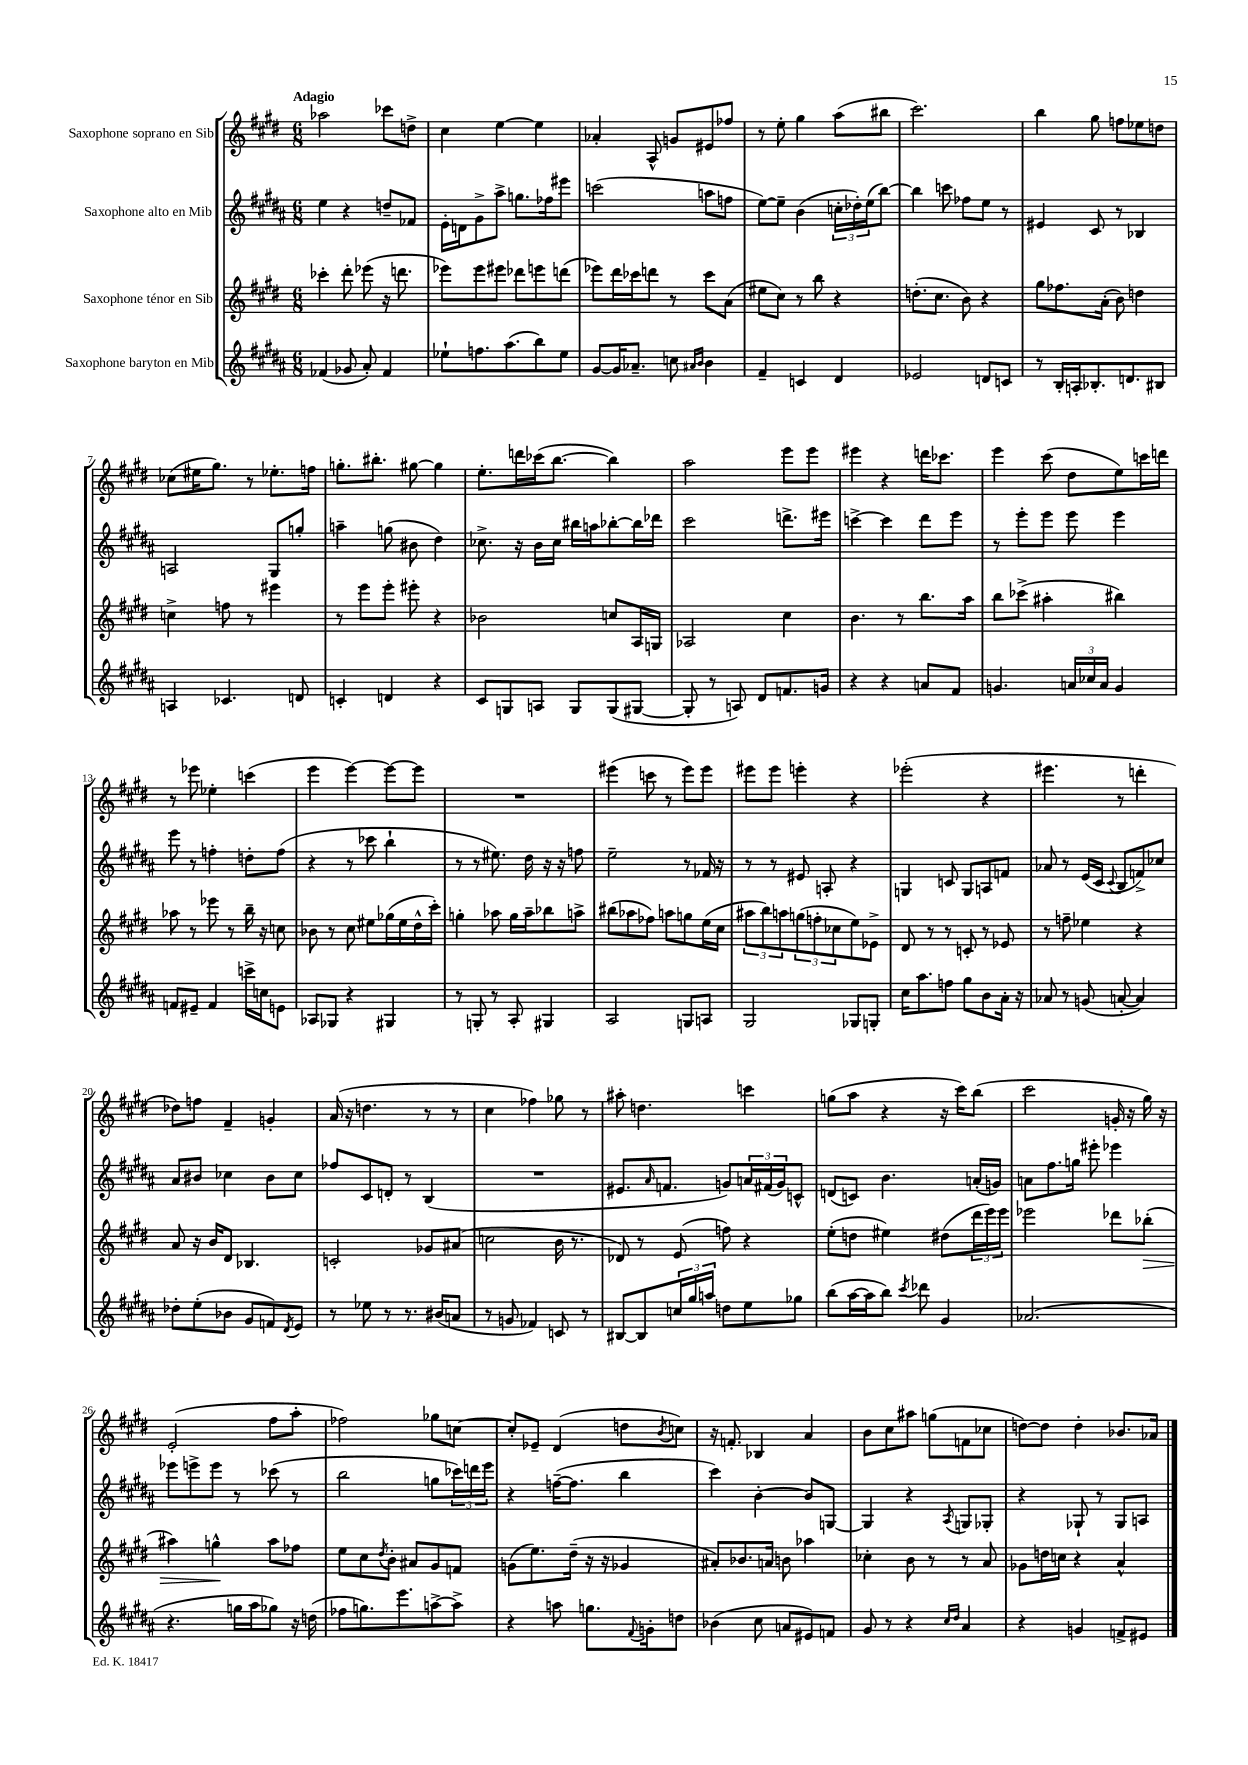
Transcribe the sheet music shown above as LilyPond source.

<<
\new StaffGroup <<
\new Staff = "s0" \with { instrumentName = "Saxophone soprano en Sib" } {
    \clef treble \key e \major \numericTimeSignature \time 6/8 \tempo "Adagio"
    aes''2 ces'''8 d''8-> |
    cis''4 e''4~ e''4 |
    aes'4-. a8-^ g'8 eis'8 fes''8 |
    r8 e''8-. gis''4 a''8( bis''8 |
    cis'''2.) |
    b''4 gis''8 f''8 ees''8 d''8 |
    ces''8( eis''16 gis''8.) r8 ees''8.-. f''16 |
    g''8.-. bis''8.-. gis''8~ gis''4 |
    e''8.-. d'''16 ces'''16( b''8.~ b''4) |
    a''2 e'''8 e'''8 |
    eis'''4 r4 d'''16 ces'''8. |
    e'''4 cis'''8( dis''8 e''8) c'''16 d'''16 |
    r8 ees'''8 ees''4-. c'''4( |
    e'''4 e'''4~) e'''8~ e'''8 |
    R2. |
    eis'''4( c'''8 r8 eis'''8) eis'''8 |
    eis'''8 eis'''8 e'''4-. r4 |
    ees'''2-.( r4 |
    eis'''4. r8 d'''4-. |
    des''8) f''8 fis'4-- g'4-. |
    a'16( r16 d''4. r8 r8 |
    cis''4 fes''4) ges''8 r8 |
    ais''8-. d''4. c'''4 |
    g''8( a''8 r4 r16 cis'''16) b''8( |
    cis'''2 g'16-. r16 gis''16) r16 |
    e'2-.( fis''8 a''8-. |
    fes''2) ges''8 c''8~ |
    c''8-. ees'8-- dis'4( d''8 \acciaccatura { b'8 } c''8) |
    r16 f'8.-. bes4 a'4 |
    b'8 cis''8 ais''8 g''8( f'8 ces''8 |
    d''8~) d''8 d''4-. bes'8. aes'16 \bar "|." |
}
\new Staff = "s1" \with { instrumentName = "Saxophone alto en Mib" } {
    \clef treble \key b \major \numericTimeSignature \time 6/8
    e''4 r4 d''8-- fes'8 |
    e'16-. d'16 gis'8-> ais''8-> g''8. fes''16 eis'''8 |
    c'''2( a''8 f''8 |
    e''8~) e''8-- b'4( \tuplet 3/2 { c''16-. des''16-.) e''16( } b''8~) |
    b''4 c'''8 fes''8 e''8 r8 |
    eis'4 cis'8 r8 bes4 |
    a2 gis8 g''8-. |
    a''4-- g''8( bis'8 dis''4) |
    ces''8.-> r16 b'16 ces''16 bis''16 a''16 bes''8~-. bes''16 des'''16 |
    cis'''2 d'''8.-> eis'''16 |
    c'''4~-> c'''4 dis'''8 e'''8 |
    r8 e'''8-. e'''8 e'''8 e'''4 |
    e'''8 r8 f''4-. d''8-. f''8( |
    r4 r8 ces'''8 b''4-! |
    r8 r8 eis''8.) dis''16 r16 r16 f''8 |
    e''2-- r8 fes'16 r16 |
    r8 r8 eis'8 a8-. r4 |
    g4 c'8 g8 a8 f'8 |
    aes'8 r8 e'16( cis'16 \appoggiatura { cis'8 } b8 f'8->) ces''8 |
    ais'8 bis'8 ces''4 bis'8 ces''8 |
    fes''8 cis'8 d'8-. r8 b4( |
    R2. |
    eis'8. \grace { ais'16 } f'8. g'8) \tuplet 3/2 { a'16 fis'16( g'16) } c'8-^ |
    d'8( c'8) b'4. a'16-.( g'16) |
    a'8 fis''8. g''16 eis'''8-. ees'''4 |
    ees'''8 e'''8-> e'''8 r8 ces'''8( r8 |
    b''2 g''8 \tuplet 3/2 { ces'''16) d'''16 e'''16 } |
    r4 f''16~--( f''8. b''4 |
    cis'''4) b'4~-. b'8 g8~ |
    g4 r4 \acciaccatura { ais8 } g8 ges8-. |
    r4 ges8-! r8 ges8 a8 \bar "|." |
}
\new Staff = "s2" \with { instrumentName = "Saxophone ténor en Sib" } {
    \clef treble \key e \major \numericTimeSignature \time 6/8
    ces'''4-. dis'''8-. ees'''8( r16 d'''8. |
    ees'''8) ees'''8 eis'''8 des'''8 e'''8 d'''8( |
    ees'''8) dis'''16 ces'''16 d'''8 r8 ces'''8 a'8( |
    eis''8 cis''8) r8 b''8 r4 |
    d''8.-.( cis''8. b'8) r4 |
    gis''8 fes''8. a'16-.( b'8) d''4 |
    c''4-> f''8 r8 eis'''4 |
    r8 e'''8 e'''8-. eis'''8-. r4 |
    bes'2 c''8 a16 g16 |
    aes2 cis''4 |
    b'4. r8 b''8. a''16 |
    b''8 ces'''8->( ais''4-. bis''4) |
    aes''8 r8 ees'''8 r8 b''16-- r16 c''8 |
    bes'8 r8 cis''8 eis''8 ges''16( eis''16 dis''16-^ cis'''16-.) |
    g''4-. aes''8 g''16 aes''16-- bes''8 a''8-> |
    bis''8( aes''8 fes''8) a''8 g''8 e''16( cis''16 |
    \tuplet 3/2 { ais''8 b''8) a''8 } \tuplet 3/2 { g''8( f''8-. ces''8 } e''8) ees'8-> |
    dis'8 r8 r8 c'8-. r8 ees'8 |
    r8 f''8-- ees''4 r4 |
    a'8 r16 b'16 dis'8 bes4. |
    c'2-. ges'8 ais'8( |
    c''2 b'16 r8. |
    des'8) r8 e'8( f''8) r4 |
    e''8-.( d''8 eis''4) dis''8( \tuplet 3/2 { dis'''16 e'''16) e'''16 } |
    ees'''2 des'''8 bes''8-.\>( |
    ais''4) g''4-^\! ais''8 fes''8 |
    e''8 cis''8 \acciaccatura { dis''8 } b'8-. ais'8 gis'8 f'8 |
    g'8( e''8.) dis''16--( r16 r16 ges'4 |
    ais'8-.) bes'8. a'16 b'8 aes''4 |
    ces''4-. b'8 r8 r8 a'8 |
    ges'8 d''16 c''16 r4 a'4-^ \bar "|." |
}
\new Staff = "s3" \with { instrumentName = "Saxophone baryton en Mib" } {
    \clef treble \key b \major \numericTimeSignature \time 6/8
    fes'4( ges'8 ais'8-.) fes'4 |
    ees''8-! f''8. ais''8.( b''8) ees''8 |
    gis'8~ gis'16 aes'8.-- c''8 \grace { ais'16 b'16 } b'4 |
    fis'4-- c'4 dis'4 |
    ees'2 d'8 c'8 |
    r8 b16-. a16-. bes8.-. d'8. bis8 |
    a4 ces'4. d'8 |
    c'4-. d'4 r4 |
    cis'8 g8 a8 g8 g8( gis8~ |
    gis8-. r8 a8) dis'8 f'8. g'16 |
    r4 r4 a'8 fis'8 |
    g'4. \tuplet 3/2 { a'16 ces''16 a'16 } g'4 |
    f'8 eis'8-- f'4 c'''16-> c''16 e'8 |
    aes8 ges8 r4 gis4 |
    r8 g8-. r8 ais8-. gis4 |
    ais2 g8 a8 |
    gis2 ges8 g8-. |
    cis''16 ais''8. f''8 gis''8 b'8 ais'16-. r16 |
    aes'8 r8 g'8( a'8~-. a'4) |
    des''8-. e''8-.( bes'8 gis'8 f'8) \acciaccatura { dis'8 } e'8 |
    r8 ees''8 r8 r8. bis'16( a'8 |
    r8 g'8 fes'4) c'8 r8 |
    bis8~ bis8 \tuplet 3/2 { c''16 gis''16 a''16 } d''8 e''8 ges''8 |
    b''8( ais''16~ ais''16 b''8) \acciaccatura { cis'''8 } des'''8 gis'4 |
    aes'2.( |
    r4. g''16 ais''16 ges''8) r16 d''16( |
    fes''8 g''8.) e'''8. a''8~-> a''8-> |
    r4 a''8 g''8. \appoggiatura { fis'8 } g'16-. d''8 |
    bes'4( cis''8 a'8 eis'8) f'8 |
    gis'8 r8 r4 \grace { cis''16 dis''16 } ais'4 |
    r4 g'4 f'8-> eis'8 \bar "|." |
}
>>
>>
